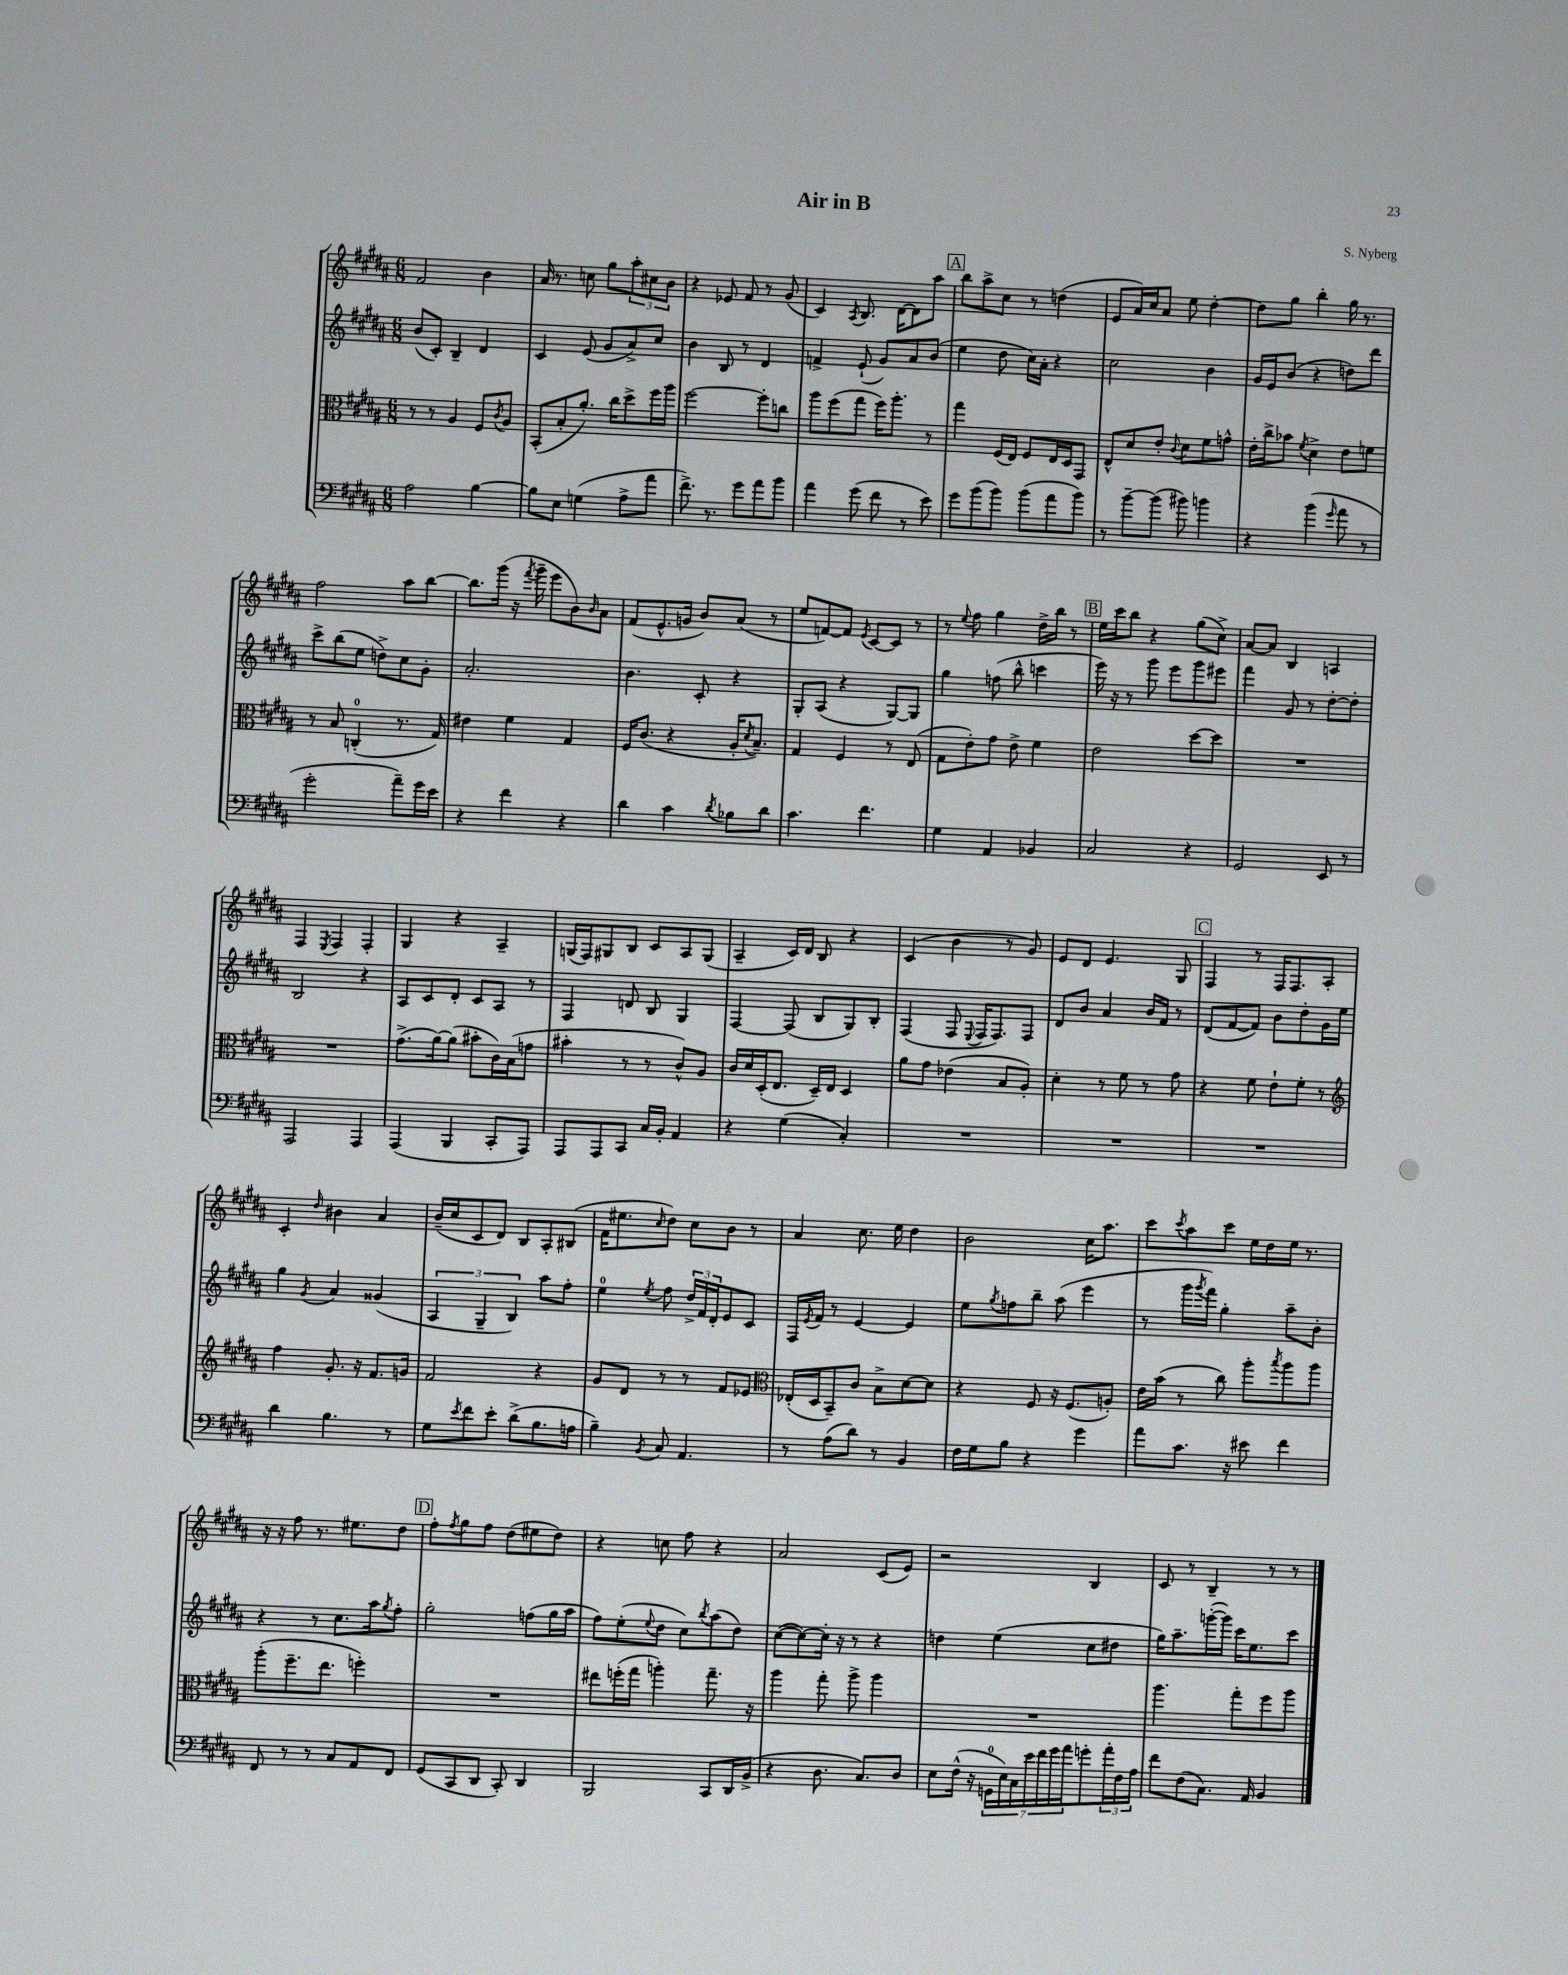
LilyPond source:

\header { title = "Air in B" composer = "S. Nyberg" }
<<
\new StaffGroup <<
\new Staff = "s0" {
    \clef treble \key b \major \numericTimeSignature \time 6/8
    fis'2 b'4 |
    ais'16 r8. c''8 gis''8 \tuplet 3/2 { ais''8-. cis''8 b'8 } |
    r4 ees'8 fis'8 r8 gis'8( |
    cis'4) \acciaccatura { ais8 } b8. dis'16~ dis'8 ais''8 |
    \mark \markup { \box "A" } b''8 ais''8-> cis''8 r8 d''4( |
    e'8 ais'16) cis''16 ais'8 e''8 dis''4~-. |
    dis''8 gis''8 b''4-. gis''16 r8. |
    fis''2 ais''8 b''8~ |
    b''8. gis'''16( r16 \acciaccatura { fis'''8 } gis'''16-- e'''8 b'8) \grace { b'16 } ais'8 |
    fis'8( e'8.-^ g'16 b'8) ais'8( r8 |
    e''8 f'8~) f'8 \acciaccatura { e'8 } cis'8~ cis'8 r8 |
    r8 \appoggiatura { e''8 } fis''8 gis''4 dis''16-> b''16 r8 |
    \mark \markup { \box "B" } e''16 cis'''16 b''8 r4 gis''8( cis''8->) |
    ais'8~ ais'8 b4 a4 |
    fis4 \acciaccatura { e8 } fis4 fis4-. |
    gis4 r4 ais4-- |
    g16( fis16) gis8 b8 cis'8 ais8 gis8( |
    ais4-- cis'16) dis'16 b8 r4 |
    cis'4( b'4 r8 gis'8) |
    e'8 dis'8 e'4. gis8 |
    \mark \markup { \box "C" } fis4 r8 fis16 fis8. ais8-. |
    cis'4-. \grace { dis''16 } bis'4 ais'4 |
    b'16--( cis''16 cis'8 dis'8) b8 ais8-. bis8( |
    fis'16 eis''8. \grace { cis''16 } dis''8) cis''8 b'8 r8 |
    ais'4 cis''8. e''16 dis''4 |
    b'2 cis''16 ais''8. |
    cis'''8 \acciaccatura { cis'''8 } ais''8 cis'''8 e''16 dis''16 e''16 r8. |
    r16 r16 fis''8 r8. eis''8. dis''8 |
    \mark \markup { \box "D" } fis''8-. \acciaccatura { fis''8 } gis''8 fis''8 dis''8( eis''8 dis''8) |
    r4 c''8 fis''8 r4 |
    ais'2 cis'8( e'8) |
    r2 b4 |
    cis'8 r8 b4-- r8 r8 \bar "|." |
}
\new Staff = "s1" {
    \clef treble \key b \major \numericTimeSignature \time 6/8
    b'8( cis'8-.) b4-- dis'4 |
    cis'4 e'8( gis'8 ais'8->) cis''8 |
    b'4 b8 r8 dis'4 |
    f'4-> e'8-!( gis'8) ais'8 b'8( |
    \mark \markup { \box "A" } e''4 dis''8 cis''16) ais'16-. r4 |
    cis''2 b'4 |
    gis'16 e'16 b'8( r4 d''8) dis'''8 |
    cis'''8-> b''8( e''8 d''8->) cis''8 gis'8-. |
    ais'2.-. |
    b'4. cis'8-. r4 |
    gis8-. ais8( r4 gis8~) gis8 |
    gis''4 f''8( b''8-^ c'''4 |
    \mark \markup { \box "B" } e'''16) r16 r8 gis'''8 e'''8 gis'''8 eis'''8 |
    fis'''4 gis'8 r8 dis''8~-. dis''8-. |
    b2 r4 |
    ais8 cis'8 dis'8-. cis'8 ais8 r8 |
    fis4 d'8 b8 gis4 |
    fis4~ fis8( b8 gis8) b8-. |
    fis4( fis8 \appoggiatura { e8 } fis16 fis8.) fis8 |
    dis'8 b'8 ais'4 b'16 fis'16 r8 |
    \mark \markup { \box "C" } dis'8( fis'8~ fis'8) b'8 dis''8-. gis'16 e''16 |
    gis''4 \acciaccatura { gis'8 } ais'4 gisis'4( |
    \tuplet 3/2 { ais4 gis4-- b4) } ais''8 fis''8-. |
    e''4-0 \acciaccatura { e''8 } fis''8 \tuplet 3/2 { dis''16-> fis'16 dis'16-. } e'8 cis'8 |
    fis16 \acciaccatura { e'8 } fis'16 r8 e'4~ e'4 |
    e''8 \acciaccatura { gis''8 } f''8 b''8-- ais''8( e'''4 |
    r8 gis'''16 \acciaccatura { gis'''8 } fis'''16) gis''4-. ais''8-- b'8-. |
    r4 r8 cis''8. ais''16 \acciaccatura { gis''8 } fis''8-. |
    \mark \markup { \box "D" } gis''2-. f''8( gis''16 ais''16 |
    fis''8) e''8-.( \appoggiatura { e''8 } dis''8 cis''8) \acciaccatura { b''8 } ais''8( dis''8) |
    cis''8~( cis''8~) cis''16-. r16 r8 r4 |
    d''4 e''4( cis''8 dis''8 |
    gis''16) ais''8.-- g'''16~-.( g'''16) cis'''16 e''8. cis'''8 \bar "|." |
}
\new Staff = "s2" {
    \clef alto \key b \major \numericTimeSignature \time 6/8
    r8 r8 ais4 fis8 \acciaccatura { cis'8 } ais8 |
    b,8-.( b8-. ais'8.-.) cis''16 dis''8-> fis''16 ais''16 |
    fis''2~ fis''8-. c''8 |
    ais''8 fis''8( gis''8 fis''16) ais''8.-. r8 |
    \mark \markup { \box "A" } gis''4 fis16( e16) fis8 e16 dis16 gis,8 |
    e8-^ dis'8 e'8-. \appoggiatura { cis'8 } dis'8 fis'8 g'8-^ |
    e'16-. cis''16-> bes'8 \acciaccatura { fis'8 } dis'4-> e'8 f'8 |
    r8 b8 c4-0-.( r8. gis16) |
    eis'4 fis'4 gis4 |
    fis16 cis'8.( r4 ais16-. \acciaccatura { dis'8 } b8.--) |
    gis4 fis4 r8 e8( |
    gis8 e'8-.) gis'8 e'8-> fis'4 |
    \mark \markup { \box "B" } e'2 dis''8~ dis''8 |
    R2. |
    R2. |
    gis'8.->( ais'16~) ais'8( bis'8-. cis'16) b16( g'8 |
    bis'4-. r8 r8 cis'8-^) ais8 |
    cis'16 dis'16 dis16-.( e8. dis16--) e16 dis4 |
    ais'8 gis'8 ees'4( b8 ais8-.) |
    dis'4-. r8 fis'8 r8 gis'8 |
    \mark \markup { \box "C" } r4 fis'8 e'8-! fis'8-. r8 |
    \clef treble fis''4 gis'8.-. r16 fis'8. g'16 |
    fis'2 r4 |
    gis'8 dis'8 r8 r8 fis'8 ees'8 |
    \clef alto ees16-.( dis16 b,8--) cis'8 b8-> dis'8~ dis'8 |
    r4 fis8 r16 fis8.( a8-.) |
    e'16 b'16( r8 cis''8) ais''8-. \acciaccatura { b''8 } ais''8 ais''8 |
    ais''8-.( fis''8.-- e''8. f''4-.) |
    \mark \markup { \box "D" } R2. |
    eis''8 f''16-.( gis''16 a''4-.) gis''8.-- r16 |
    ais''4 gis''8-. ais''8-> ais''4 |
    R2. |
    ais''4. gis''8-. fis''8 ais''8 \bar "|." |
}
\new Staff = "s3" {
    \clef bass \key b \major \numericTimeSignature \time 6/8
    ais2 b4~ |
    b8 e8 g4( ais8-> ais'8 |
    fis'8.->) r8. gis'8 ais'8 b'8 |
    ais'4 gis'8( fis'8 r8 e'8) |
    \mark \markup { \box "A" } gis'8 b'8( b'8) b'8( ais'8 b'8) |
    r8 b'8~-- b'8( bis'8) b'4 |
    r4 b'4( \grace { gis'16 } ais'8 r8 |
    gis'2-. ais'8--) gis'16 e'16 |
    r4 fis'4 r4 |
    dis'4 cis'4 \acciaccatura { dis'8 } bes8 dis'8 |
    cis'4. fis'4. |
    gis4 ais,4 bes,4 |
    \mark \markup { \box "B" } cis2 r4 |
    gis,2 e,8 r8 |
    ais,,2 ais,,4 |
    ais,,4( b,,4 cis,8-. ais,,8) |
    ais,,8 ais,,8 cis,8 cis16 b,16-. ais,4 |
    r4 gis4( cis4-.) |
    R2. |
    R2. |
    \mark \markup { \box "C" } R2. |
    dis'4 b4. r8 |
    gis8 \acciaccatura { e'8 } fis'8 e'8-. dis'8->( b8. a16 |
    b4--) \acciaccatura { b,8 } cis8 ais,4. |
    r8 ais8( dis'8) r8 b,4 |
    fis16 gis16 b8 r4 gis'4 |
    ais'8 cis'8. r16 eis'8 fis'4 |
    fis,8 r8 r8 cis8 ais,8 fis,8 |
    \mark \markup { \box "D" } gis,8( cis,8 dis,8 cis,8-.) dis,4 |
    b,,2 cis,8 dis,16 b,16->( |
    r4 dis8. cis8.) dis8 |
    e8 fis16-^( r16 \tuplet 7/4 { g,16-0 e16) cis16 e'16 fis'16 gis'16 ais'16 } g'8-. \tuplet 3/2 { ais'16-. fis16 ais16 } |
    fis'8 fis8( cis8.) ais,16 b,4 \bar "|." |
}
>>
>>
\layout { \context { \Score \remove "Bar_number_engraver" } }
